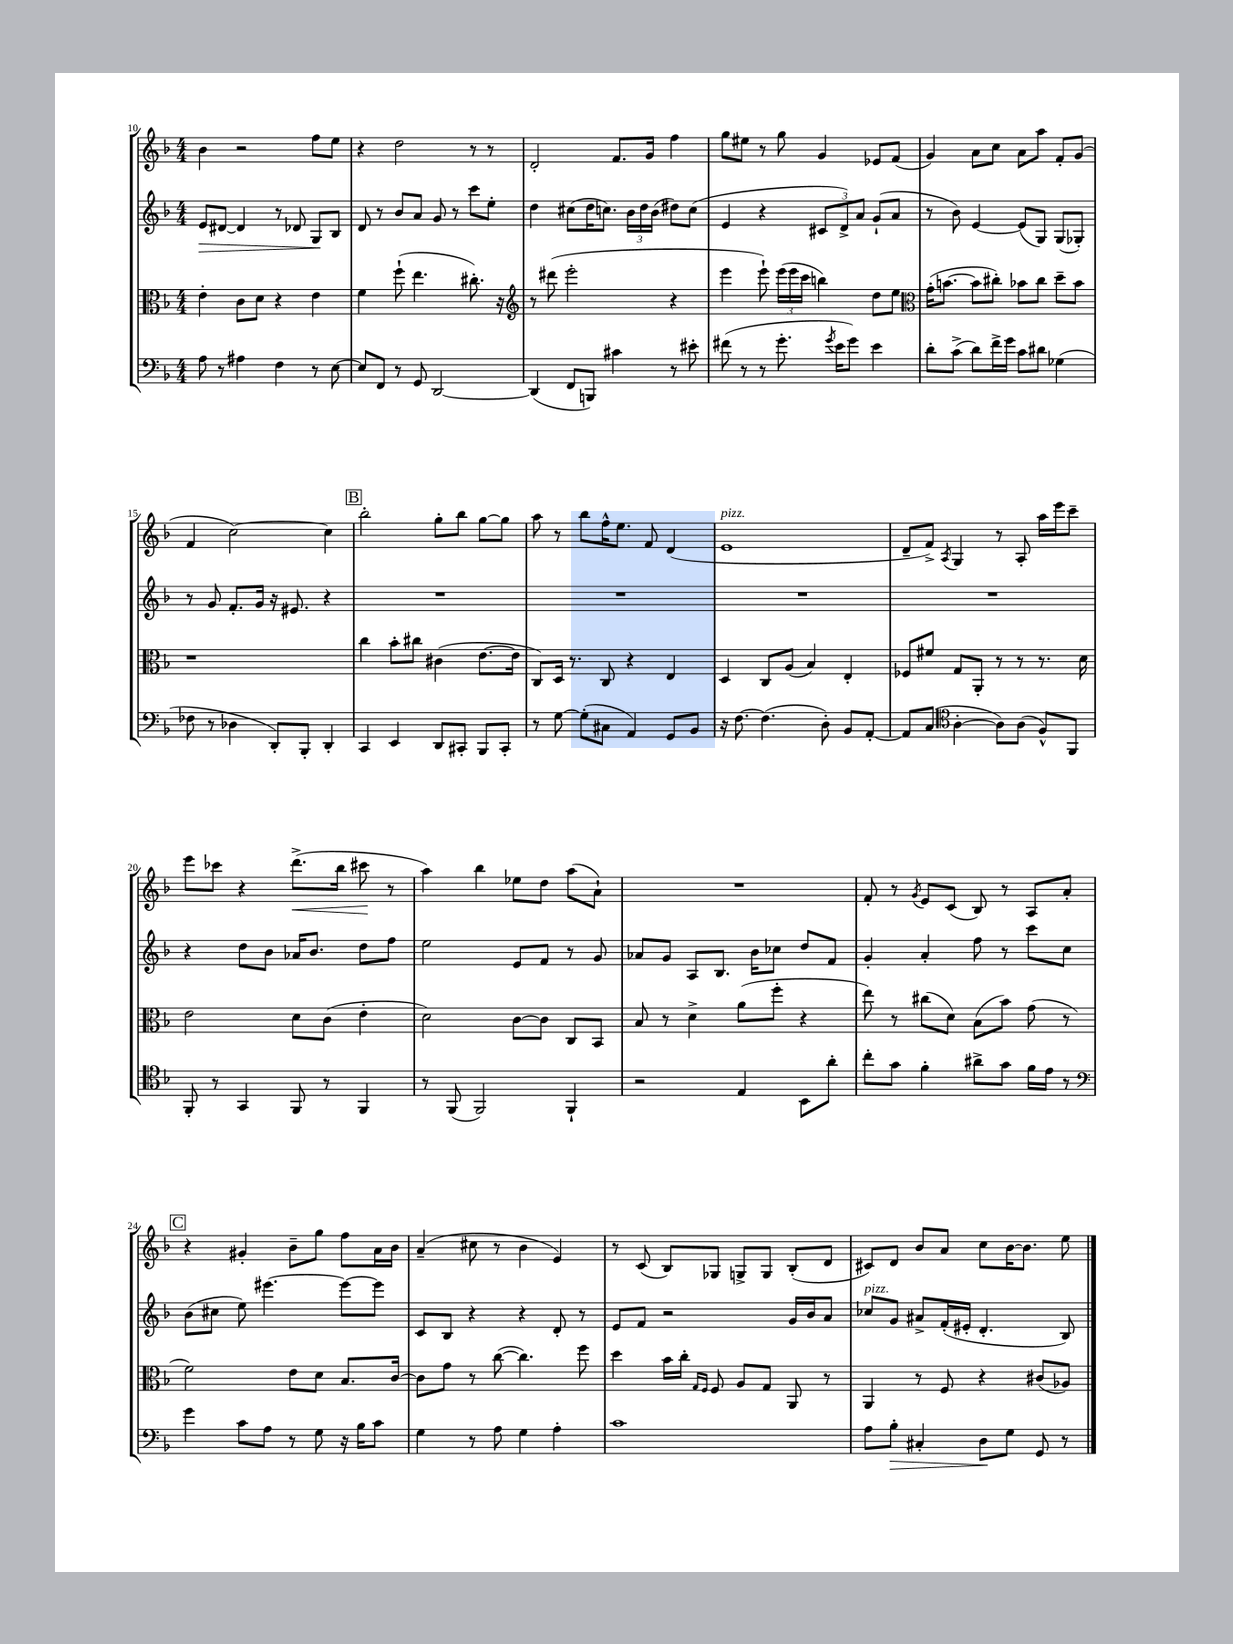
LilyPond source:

<<
\new StaffGroup <<
\new Staff = "s0" {
    \clef treble \key f \major \numericTimeSignature \time 4/4
    \autoBeamOff bes'4 r2 f''8[ e''8] |
    r4 d''2 r8 r8 |
    d'2-. f'8.[ g'16] f''4 |
    g''8[ eis''8] r8 g''8 g'4 ees'8[ f'8]( |
    g'4) a'8[ c''8] a'8[ a''8] f'8[-. g'8]( |
    f'4 c''2~) c''4 |
    \mark \markup { \box "B" } bes''2-. g''8[-. bes''8] g''8[~ g''8] |
    a''8 r8 bes''8[ f''16-^ e''8.] f'8 d'4( |
    e'1^\markup { \italic "pizz." } |
    d'8[-- f'8]->) \acciaccatura { a8 } g4 r8 a8-. a''16[ e'''16 c'''8]-- |
    e'''8[ ces'''8] r4 d'''8.[->\<( bes''16] cis'''8\! r8 |
    a''4) bes''4 ees''8[ d''8] a''8[( a'8]-!) |
    R1 |
    f'8-. r8 \acciaccatura { g'8 } e'8[ c'8]( bes8) r8 a8[ a'8]-. |
    \mark \markup { \box "C" } r4 gis'4-. bes'8[-- g''8] f''8[ a'16 bes'16] |
    a'4--( cis''8 r8 bes'4 e'4) |
    r8 c'8( bes8[) ges8] g8[-> g8] bes8[-.( d'8] |
    cis'8[) d'8] bes'8[ a'8] c''8[ bes'16~ bes'8.] e''8 \bar "|." |
}
\new Staff = "s1" {
    \clef treble \key f \major \numericTimeSignature \time 4/4
    \autoBeamOff e'8[\> dis'8]~ dis'4 r8 des'8 g8[\! bes8] |
    d'8 r8 bes'8[ a'8] g'8 r8 c'''8[ e''8]-. |
    d''4 cis''8[( d''16 c''8.]) \tuplet 3/2 { bes'16[ d''16 bes'16]( } dis''8[) c''8]( |
    e'4 r4 \tuplet 3/2 { cis'8[ d'8->) a'8] } g'8[-!( a'8] |
    r8 bes'8) e'4~ e'8[( g8]) g8[( ges8]-.) |
    r8 g'8 f'8.[-. g'16] r16 eis'8. r4 |
    \mark \markup { \box "B" } R1 |
    R1 |
    R1 |
    R1 |
    r4 d''8[ bes'8] aes'16[ bes'8.] d''8[ f''8] |
    e''2 e'8[ f'8] r8 g'8 |
    aes'8[ g'8] a8[ bes8.] bes'16[ ces''8] d''8[ f'8] |
    g'4-. a'4-. f''8 r8 c'''8[ c''8] |
    \mark \markup { \box "C" } bes'8[( cis''8] e''8) eis'''4.~ eis'''8[~ eis'''8] |
    c'8[ bes8] r4 r4 d'8-. r8 |
    e'8[ f'8] r2 g'16[ bes'16 a'8] |
    ces''8[^\markup { \italic "pizz." } g'8] ais'8[-> f'16-.( eis'16]-. d'4.-. bes8) \bar "|." |
}
\new Staff = "s2" {
    \clef alto \key f \major \numericTimeSignature \time 4/4
    \autoBeamOff e'4-. c'8[ d'8] r4 e'4 |
    f'4 f''8-!( e''4. cis''8.-.) r16 |
    \clef treble r8 dis'''8( e'''2-. r4 |
    e'''4 e'''8-!) \tuplet 3/2 { e'''16[( e'''16 c'''16] } b''4) d''8[ e''8] |
    \clef alto g'16[-.( b'8.]~ b'8[ cis''8]-.) bes'8[ cis''8] d''8[-- bes'8] |
    r1 |
    \mark \markup { \box "B" } c''4 bes'8[-. cis''8] cis'4( e'8.[~ e'16] |
    c8[) d16] r8. c8 r4 e4 |
    d4 c8[ a8]( bes4) e4-. |
    fes8[ fis'8] g8[ a,8]-. r8 r8 r8. d'16 |
    e'2 d'8[ c'8]( e'4-. |
    d'2) c'8[~ c'8] c8[ bes,8] |
    bes8 r8 d'4-> a'8[( f''8]-. r4 |
    e''8) r8 cis''8[( d'8]) bes8[( bes'8]) g'8( r8 |
    \mark \markup { \box "C" } f'2) e'8[ d'8] bes8.[ c'16]~ |
    c'8[ g'8] r8 c''8~( c''4.) f''8 |
    d''4 bes'16[ c''16]-. \grace { g16[ f16] } f8 a8[ g8] a,8 r8 |
    a,4 r8 f8 r4 cis'8[( aes8]) \bar "|." |
}
\new Staff = "s3" {
    \clef bass \key f \major \numericTimeSignature \time 4/4
    \autoBeamOff a8 r8 ais4 f4 r8 e8~ |
    e8[ f,8] r8 g,8 d,2~ |
    d,4( f,8[ b,,8]) cis'4 r8 eis'8-. |
    fis'8( r8 r8 g'8.-. \acciaccatura { g'8 } e'16[ g'8]) e'4 |
    d'8[-. c'8]->( d'8[) f'16-> g'16] c'8[ dis'8] ges4( |
    fes8 r8 des4 d,8[-.) bes,,8]-. d,4-. |
    \mark \markup { \box "B" } c,4 e,4 d,8[ cis,8]-. bes,,8[ cis,8]-. |
    r8 g8~ g8[-.( cis8] a,4) g,8[ bes,8] |
    r16 f8.~ f4.( d8-.) bes,8[ a,8]~-. |
    a,8[ c8]( \clef tenor a4~-. a8[) a8]( f8[-^) f,8] |
    f,8-. r8 g,4 f,8 r8 f,4 |
    r8 f,8( f,2) f,4-! |
    r2 e4 bes,8[ a'8]-. |
    c''8[-. g'8] f'4-. ais'8[-> g'8] f'16[ e'16] r8 |
    \mark \markup { \box "C" } \clef bass g'4 c'8[ a8] r8 g8 r16 bes16[ c'8] |
    g4 r8 a8 g4 a4-. |
    c'1 |
    a8[ bes8]-.\> cis4-. d8[\! g8] g,8 r8 \bar "|." |
}
>>
>>
\layout { \context { \Score currentBarNumber = #10 } }
